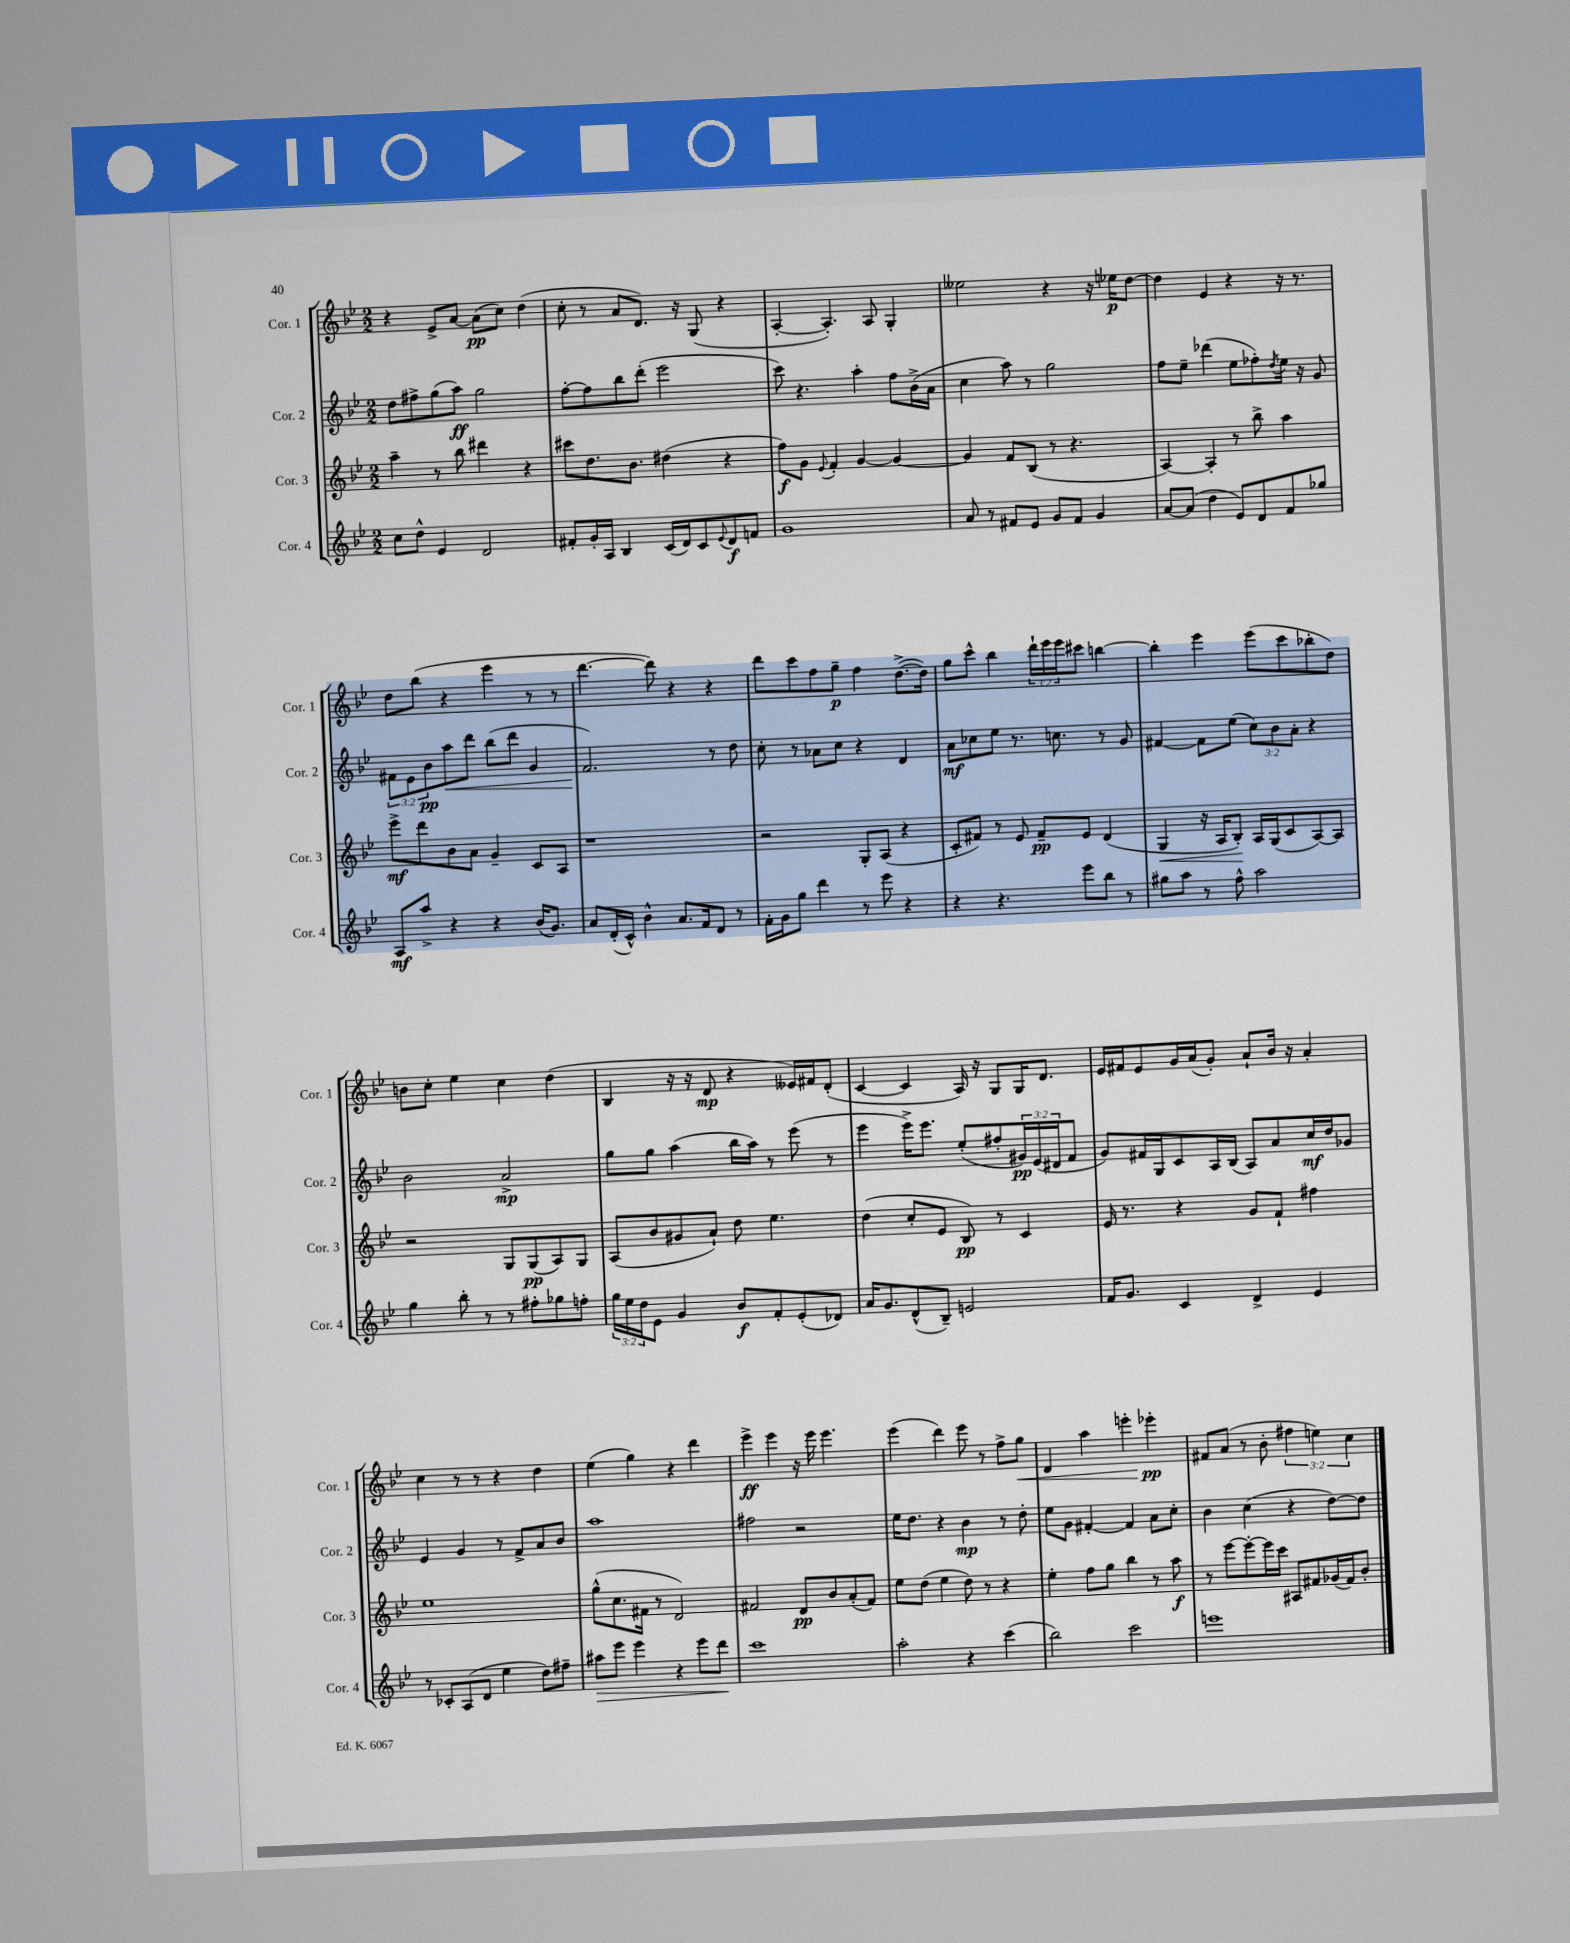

**kern	**dynam	**kern	**dynam	**kern	**dynam	**kern	**dynam
*part4	*part4	*part3	*part3	*part2	*part2	*part1	*part1
*staff4	*staff4	*staff3	*staff3	*staff2	*staff2	*staff1	*staff1
*I"Cor. 4	*	*I"Cor. 3	*	*I"Cor. 2	*	*I"Cor. 1	*
*I'Cor. 4	*	*I'Cor. 3	*	*I'Cor. 2	*	*I'Cor. 1	*
*clefG2	*	*clefG2	*	*clefG2	*	*clefG2	*
*k[b-e-]	*	*k[b-e-]	*	*k[b-e-]	*	*k[b-e-]	*
*M2/2	*	*M2/2	*	*M2/2	*	*M2/2	*
=72	=72	=72	=72	=72	=72	=72	=72
8cc\L	.	4aa~\	.	8dd\L	.	4r	.
8dd^^\J	.	.	.	8ff#X^\	.	.	.
4e-/	.	8r	.	(8gg\	.	8e-^/L	.
.	.	8bb-\	.	8aa\J)	ff	[8a/J	.
2d/	.	4ddd#X\	.	2gg\	.	(8a\L]	pp
.	.	.	.	.	.	8cc\J)	.
.	.	4r	.	.	.	(4dd\	.
=73	=73	=73	=73	=73	=73	=73	=73
8f#X'/L	.	8ccc#X\L	.	[8ff'\L	.	8cc'\	.
16g'/L	.	8.dd\	.	8ff\]	.	8r	.
16A/JJ	.	.	.	.	.	.	.
4B-/	.	.	.	8bb-\	.	8a/L	.
.	.	8.b-\J	.	.	.	.	.
.	.	.	.	(8ddd'\J	.	8.d/J)	.
(16c/LL	.	(4dd#X\	.	2eee-\	.	.	.
16d/J)	.	.	.	.	.	16r	.
8c/	.	.	.	.	.	(8G/	.
8qqe-/	.	.	.	.	.	.	.
8d/	f	4r	.	.	.	4r	.
8fn/J	.	.	.	.	.	.	.
=74	=74	=74	=74	=74	=74	=74	=74
1g	.	8ff\L)	f	8ccc\)	.	[4A'/	.
.	.	8g\J	.	4.r	.	.	.
.	.	8qqe-/	.	.	.	.	.
.	.	4f'/	.	.	.	4.A'/])	.
.	.	[4g/	.	4aa'\	.	.	.
.	.	.	.	.	.	8A/	.
.	.	4g/_	.	8ff\L	.	4G'/	.
.	.	.	.	(16b-^\L	.	.	.
.	.	.	.	16a\JJ	.	.	.
=75	=75	=75	=75	=75	=75	=75	=75
8a/	.	4g/]	.	4cc\	.	2ee--X\	.
8r	.	.	.	.	.	.	.
8f#X/L	.	8f/L	.	8aa\)	.	.	.
8e-/J	.	(8B-/J	.	8r	.	.	.
8g/L	.	8r	.	2gg\	.	4r	.
8f#/J	.	4.r	.	.	.	.	.
4g/	.	.	.	.	.	16r	.
.	.	.	.	.	.	16ee-X\KL	p
.	.	.	.	.	.	[8dd\J	.
=76	=76	=76	=76	=76	=76	=76	=76
[8a/L	.	[4A/)	.	8ff\L	.	4dd\]	.
(8a/J]	.	.	.	8ee-~\J	.	.	.
4dd\	.	4A'/]	.	(4ddd-X\	.	4e-/	.
8e-/L)	.	8r	.	8ee-\L	.	4r	.
8d/	.	8bb-^\	.	8ff-X'\)	.	.	.
.	.	.	.	8qdd/	.	.	.
8f/	.	4aa\	.	16ee-\Jk	.	16r	.
.	.	.	.	16r	.	8.r	.
8gg-X/J	.	.	.	8g/	.	.	.
!!LO:LB:g=z
=77	=77	=77	=77	=77	=77	=77	=77
8A/L	mf	8eee-^\L	mf	12f#X\L	.	8dd\L	.
.	.	.	.	12e-\	.	.	.
8aa^/J	.	8ddd\	.	.	.	(8bb-\J	.
.	.	.	.	12b-\	pp	.	.
!	!	!	!	!	!LO:HP:b	!	!
4r	.	8b-\	.	8aa\	<	4r	.
.	.	8a\J	.	8ddd\J	.	.	.
4r	.	4g~/	.	(8bb-\L	.	4eee-\	.
.	.	.	.	8ddd\J	.	.	.
(16b-/KL	.	8c/L	.	4g/	.	8r	.
8.g/J)	.	.	.	.	.	.	.
.	.	8A/J	.	.	.	8r	.
=78	=78	=78	=78	=78	=78	=78	=78
8a/L	.	1r	.	2.f/)	.	[4.ddd\	.
(16d'/L	.	.	.	.	.	.	.
16c^^/JJ)	.	.	.	.	.	.	.
4b-^^\	.	.	.	.	.	.	.
.	.	.	.	.	.	8ddd\])	.
8.a/L	.	.	.	.	.	4r	.
16f/k	.	.	.	.	.	.	.
8d/J	.	.	.	8r	[	4r	.
8r	.	.	.	8dd\	.	.	.
=79	=79	=79	=79	=79	=79	=79	=79
16f'\LL	.	2r	.	8cc'\	.	8ddd\L	.
16g\J	.	.	.	.	.	.	.
8gg\J	.	.	.	8r	.	8ccc\	.
4ddd\	.	.	.	8a-X\L	.	8ff\	.
.	.	.	.	8cc\J	.	8gg~\J	p
8r	.	8G'/L	.	4r	.	4ff\	.
8eee-\	.	(8A/J	.	.	.	.	.
4r	.	4r	.	4d/	.	([8.dd^\L	.
.	.	.	.	.	.	16dd\Jk])	.
=80	=80	=80	=80	=80	=80	=80	=80
4r	.	8c'/L	.	8a\L	mf	8gg\L	.
.	.	8f#X/J)	.	8cc-X\	.	8ccc^^\J	.
4.r	.	8r	.	8ee-\J	.	4bb-\	.
.	.	8e-/	.	8.r	.	.	.
.	.	8f#~/L	pp	.	.	24ddd`\LL	.
.	.	.	.	.	.	24eee-\	.
.	.	.	.	8.ccn\	.	.	.
.	.	.	.	.	.	24eee-\J	.
8eee-\L	.	8e-/J	.	.	.	8ccc#X\J	.
8bb-\J	.	(4d/	.	8r	.	[4bbn\	.
8r	.	.	.	8g/	.	.	.
=81	=81	=81	=81	=81	=81	=81	=81
!	!	!	!LO:HP:b	!	!	!	!
8gg#X\L	.	4G/	<	[4f#X/	.	4bb'\]	.
8aa\J	.	.	.	.	.	.	.
8r	.	16r	.	8f#\L]	.	4eee-\	.
.	.	16A/KL	.	.	.	.	.
8ff^^\	.	8B-'/J)	.	(8ee-\J	.	.	.
2aa\	.	16A/LL	[	12cc\L)	.	(8eee-\L	.
.	.	(16G/J	.	.	.	.	.
.	.	.	.	12b-\	.	.	.
.	.	8c/	.	.	.	8ccc\	.
.	.	.	.	12a'\J	.	.	.
.	.	[8A/)	.	4r	.	8bb-X'\	.
.	.	8A/J]	.	.	.	8dd\J)	.
!!LO:LB:g=z
=82	=82	=82	=82	=82	=82	=82	=82
4gg\	.	2r	.	2b-\	.	8bn\L	.
.	.	.	.	.	.	8cc'\J	.
8bb-'\	.	.	.	.	.	4ee-\	.
8r	.	.	.	.	.	.	.
8r	.	8G/L	.	2a^/	mp	4cc\	.
8ff#X'\L	.	(8G/	pp	.	.	.	.
8gg-X\	.	8A/)	.	.	.	(4dd\	.
8ffn'\J	.	8G/J	.	.	.	.	.
=83	=83	=83	=83	=83	=83	=83	=83
24gg\LL	.	(8A/L	.	8gg\L	.	4B-/	.
24ee-\	.	.	.	.	.	.	.
24dd\J	.	.	.	.	.	.	.
8e-\J	.	8b-/	.	8gg\J	.	.	.
4g/	.	8g#X/	.	(4aa\	.	16r	.
.	.	.	.	.	.	16r	.
.	.	8a`/J)	.	.	.	8d/	mp
8b-/L	f	8dd\	.	16bb-\LL	.	4r	.
.	.	.	.	16aa\JJ)	.	.	.
8f'/	.	4.ee-\	.	8r	.	.	.
(8e-'/	.	.	.	(8eee-\	.	16e--X/LL)	.
.	.	.	.	.	.	16f#X/J	.
8d-X/J)	.	.	.	8r	.	(8d'/J	.
=84	=84	=84	=84	=84	=84	=84	=84
16a/KL	.	(4dd\	.	4eee-\	.	[4c/	.
8.g/	.	.	.	.	.	.	.
(8d^^/	.	8cc'/L	.	16eee-^\KL)	.	4c/]	.
.	.	.	.	8.eee-\J	.	.	.
8B-~/J)	.	8e-/J	.	.	.	.	.
2en/	.	8B-/)	pp	(8ee-'/L	.	16A/)	.
.	.	.	.	.	.	16r	.
.	.	8r	.	8ff#X'/	.	8G/L	.
.	.	4c/	.	24g#X/L)	pp	16G/K	.
.	.	.	.	(24e-/	.	.	.
.	.	.	.	.	.	8.d/J	.
.	.	.	.	24d#X/J	.	.	.
.	.	.	.	8f/J	.	.	.
=85	=85	=85	=85	=85	=85	=85	=85
16f/KL	.	16e-/	.	8g/L)	.	16e-/LL	.
8.g/J	.	8.r	.	.	.	16f#X/J	.
.	.	.	.	16f#X/L	.	8e-/	.
.	.	.	.	16G/J	.	.	.
4c/	.	4r	.	8c/	.	16g/L	.
.	.	.	.	.	.	(16a/J	.
.	.	.	.	16A/L	.	8g'/J)	.
.	.	.	.	(16B-/JJ	.	.	.
4d^/	.	8g/L	.	8A/L)	.	8a`/L	.
.	.	8f`/J	.	8a/	.	16b-/Jk	.
.	.	.	.	.	.	16r	.
4e-/	.	4ff#X\	.	16cc/L	mf	4a'/	.
.	.	.	.	16dd/J	.	.	.
.	.	.	.	8g-X/J	.	.	.
!!LO:LB:g=z
=86	=86	=86	=86	=86	=86	=86	=86
8r	.	1ee-	.	4e-/	.	4cc\	.
8c-X'/L	.	.	.	.	.	.	.
(8A/	.	.	.	4g/	.	8r	.
8d/J	.	.	.	.	.	8r	.
4ee-\	.	.	.	8r	.	4r	.
.	.	.	.	8f^/L	.	.	.
8dd\L)	.	.	.	8a/	.	4dd\	.
8ff#X~\J	.	.	.	8b-/J	.	.	.
=87	=87	=87	=87	=87	=87	=87	=87
!	!LO:HP:b	!	!	!	!	!	!
8aa#X\L	>	(8gg^^\L	.	1aa	.	(4ee-\	.
8eee-\J	.	8.cc\	.	.	.	.	.
4eee-\	.	.	.	.	.	4gg\)	.
.	.	16f#X\Jk	.	.	.	.	.
.	.	8r	.	.	.	.	.
4r	.	2d/)	.	.	.	4r	.
8eee-\L	.	.	.	.	.	4ddd\	.
8ddd\J	.	.	.	.	.	.	.
.	]	.	.	.	.	.	.
=88	=88	=88	=88	=88	=88	=88	=88
1ccc	.	2f#X/	.	2ff#X\	.	4eee-^\	ff
.	.	.	.	.	.	4eee-\	.
.	.	8d/L	pp	2r	.	16r	.
.	.	.	.	.	.	16eee-\	.
.	.	8b-/	.	.	.	4.eee-\	.
.	.	(8a'/	.	.	.	.	.
.	.	8f#/J)	.	.	.	.	.
=89	=89	=89	=89	=89	=89	=89	=89
2aa'\	.	8ee-\L	.	16ee-\KL	.	(4eee-\	.
.	.	.	.	8.dd\J	.	.	.
.	.	(8dd\J	.	.	.	.	.
.	.	4ee-\	.	4r	.	4ddd\)	.
4r	.	8dd\)	.	4b-\	mp	8eee-\	.
.	.	8r	.	.	.	8r	.
(4ccc\	.	4r	.	8r	.	8ff^\L	.
!	!	!	!	!	!	!	!LO:HP:b
.	.	.	.	8dd'\	.	8gg\J	<
=90	=90	=90	=90	=90	=90	=90	=90
2bb-\)	.	4ee-'\	.	8ee-\L	.	4d/	.
.	.	.	.	8g\J	.	.	.
.	.	8ff\L	.	[4f#X'/	.	4aa\	.
.	.	8gg\J	.	.	.	.	.
2ccc\	.	4bb-\	.	4f#/]	.	4eeen'\	.
.	.	8r	.	8a\L	.	4eee-X'\	pp
.	.	8aa\	f	8cc'\J	.	.	.
.	.	.	.	.	.	.	[
=91	=91	=91	=91	=91	=91	=91	=91
1eeen	.	8r	.	4b-\	.	8f#X/L	.
.	.	[8eee-\L	.	.	.	(8a/J	.
.	.	8eee-'\_	.	(4cc\	.	8r	.
.	.	16eee-\L]	.	.	.	8b-'\	.
.	.	16ccc\JJ	.	.	.	.	.
.	.	8A#X/L	.	4r	.	6ff#X\	.
.	.	8f#X/	.	.	.	.	.
.	.	.	.	.	.	6een\)	.
.	.	(16g-X/L	.	[8dd\L)	.	.	.
.	.	16f#/J)	.	.	.	.	.
.	.	.	.	.	.	6cc\	.
.	.	8b-'/J	.	8dd\J]	.	.	.
==	==	==	==	==	==	==	==
*-	*-	*-	*-	*-	*-	*-	*-
